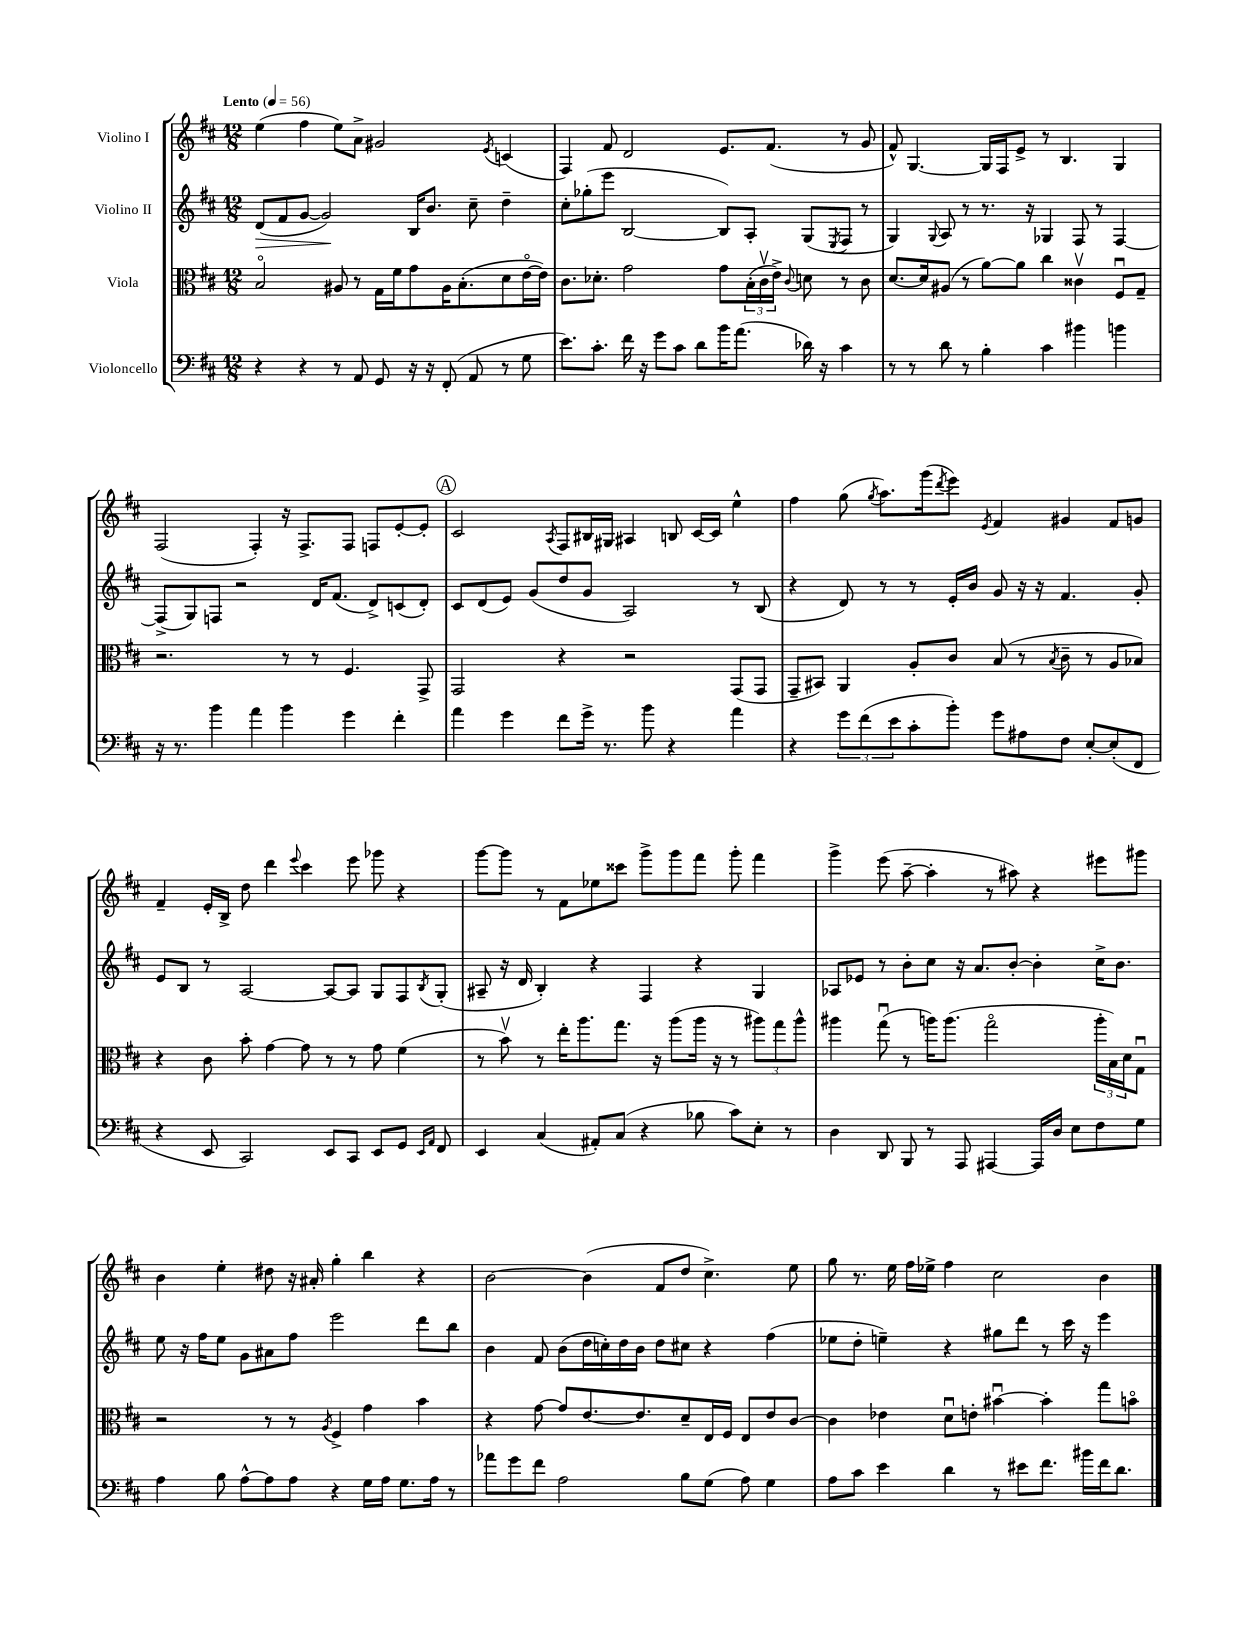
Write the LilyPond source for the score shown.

<<
\new StaffGroup <<
\new Staff = "s0" \with { instrumentName = "Violino I" } {
    \clef treble \key d \major \numericTimeSignature \time 12/8 \tempo "Lento" 4 = 56
    e''4( fis''4 e''8) a'8-> gis'2 \acciaccatura { e'8 } c'4( |
    fis4) fis'8 d'2 e'8. fis'8.( r8 g'8 |
    fis'8-^) g4.~ g16 fis16 e'8-> r8 b4. g4 |
    fis2( fis4-.) r16 fis8.-> fis8 f8 e'8~-. e'8-. |
    \mark \markup { \circle "A" } cis'2 \acciaccatura { a8 } fis8 bis16 gis16 ais4 b8 cis'16~ cis'16 e''4-^ |
    fis''4 g''8( \acciaccatura { g''8 } a''8.) g'''16( \acciaccatura { d'''8 } e'''8) \acciaccatura { e'8 } fis'4 gis'4 fis'8 g'8 |
    fis'4-- e'16-. b16-> d''8 d'''4 \appoggiatura { e'''8 } cis'''4 e'''8 ges'''8 r4 |
    g'''8~ g'''8 r8 fis'8 ees''8 cisis'''8 g'''8-> g'''8 fis'''8 g'''8-. fis'''4 |
    g'''4-> e'''8( a''8~-- a''4-. r8 ais''8) r4 eis'''8 gis'''8 |
    b'4 e''4-. dis''8 r16 ais'16-. g''4-. b''4 r4 |
    b'2~ b'4( fis'8 d''8 cis''4.->) e''8 |
    g''8 r8. e''16 fis''16 ees''16-> fis''4 cis''2 b'4 \bar "|." |
}
\new Staff = "s1" \with { instrumentName = "Violino II" } {
    \clef treble \key d \major \numericTimeSignature \time 12/8
    d'8\>( fis'8 g'8~ g'2\!) b16 b'8. cis''8-- d''4-- |
    cis''8-. ges''8-.( e'''8 b2~ b8) a8-. g8( \acciaccatura { e8 } fis8 r8 |
    g4) \appoggiatura { g8 } a8 r8 r8. r16 ges4 fis8 r8 fis4~ |
    fis8->( g8) f8 r2 d'16 fis'8.( d'8->) c'8( d'8-.) |
    \mark \markup { \circle "A" } cis'8 d'8( e'8) g'8( d''8 g'8 a2) r8 b8( |
    r4 d'8) r8 r8 e'16-. b'16 g'8 r16 r16 fis'4. g'8-. |
    e'8 b8 r8 a2~ a8~ a8 g8 fis8 \acciaccatura { b8 } g8-.( |
    ais8-- r16 d'16 b4-.) r4 fis4 r4 g4 |
    aes8 ees'8 r8 b'8-. cis''8 r16 a'8. b'8~-. b'4-. cis''16-> b'8. |
    e''8 r16 fis''16 e''8 g'8 ais'8 fis''8 e'''2 d'''8 b''8 |
    b'4 fis'8 b'8( d''16 c''16-.) d''16 b'16 d''8 cis''8 r4 fis''4( |
    ees''8 d''8-. e''4--) r4 gis''8 d'''8 r8 cis'''16 r16 e'''4 \bar "|." |
}
\new Staff = "s2" \with { instrumentName = "Viola" } {
    \clef alto \key d \major \numericTimeSignature \time 12/8
    b2\flageolet ais8 r8 g16 fis'16 g'8 ais16 b8.-.( d'8 e'16~\flageolet e'16) |
    cis'8. des'8.-. g'2 g'8 \tuplet 3/2 { b16-.( cis'16\upbow e'16->) } \appoggiatura { cis'8 } d'8 r8 cis'8 |
    d'8.~ d'16 ais8( r8 a'8~) a'8 cis''4 cisis'4\upbow fis8\downbow g8-- |
    r2. r8 r8 fis4. g,8-> |
    \mark \markup { \circle "A" } g,2 r4 r2 g,8( g,8 |
    g,8-- bis,8) a,4 a8-. cis'8 b8( r8 \acciaccatura { b8 } cis'8-- r8 a8 bes8) |
    r4 cis'8 b'8-. g'4~ g'8 r8 r8 g'8 fis'4( |
    r8 b'8\upbow) r8 e''16-. a''8. g''8. r16 a''8( a''16 r16 r8 \tuplet 3/2 { ais''8) g''8 ais''8-^ } |
    ais''4 g''8\downbow( r8 a''16) a''8.( g''2\flageolet \tuplet 3/2 { a''16-. b16) d'16 } g8\downbow |
    r2 r8 r8 \acciaccatura { a8 } fis4-> g'4 b'4 |
    r4 g'8~ g'8 e'8.~ e'8. d'8-- e16 fis16 e8 e'8 cis'8~ |
    cis'4 ees'4 d'8\downbow e'8-. bis'4~\downbow bis'4-. g''8 b'8\flageolet \bar "|." |
}
\new Staff = "s3" \with { instrumentName = "Violoncello" } {
    \clef bass \key d \major \numericTimeSignature \time 12/8
    r4 r4 r8 a,8 g,8 r16 r16 fis,8-.( a,8 r8 g8 |
    e'8.) cis'8.-. fis'16 r16 g'8 cis'8 d'8 b'16 a'8.( des'16) r16 cis'4 |
    r8 r8 d'8 r8 b4-. cis'4 bis'4 b'4 |
    r16 r8. b'4 a'4 b'4 g'4 fis'4-. |
    \mark \markup { \circle "A" } a'4 g'4 fis'8 g'16-> r8. b'8 r4 a'4 |
    r4 \tuplet 3/2 { g'8 fis'8( e'8 } cis'8-. b'8-.) g'8 ais8 fis8 e8~-. e8-.( fis,8 |
    r4 e,8 cis,2) e,8 cis,8 e,8 g,8 \grace { e,16 a,16 } fis,8 |
    e,4 cis4( ais,8-.) cis8( r4 bes8 cis'8) e8-. r8 |
    d4 d,8 b,,8 r8 a,,8 ais,,4~ ais,,16 d16 e8 fis8 g8 |
    a4 b8 a8~-^ a8 a8 r4 g16 a16 g8. a16 r8 |
    aes'8 g'8 fis'8 a2 b8 g8( a8) g4 |
    a8 cis'8 e'4 d'4 r8 eis'8 fis'8. bis'16 fis'16 d'8. \bar "|." |
}
>>
>>
\layout { \context { \Score \remove "Bar_number_engraver" } }
